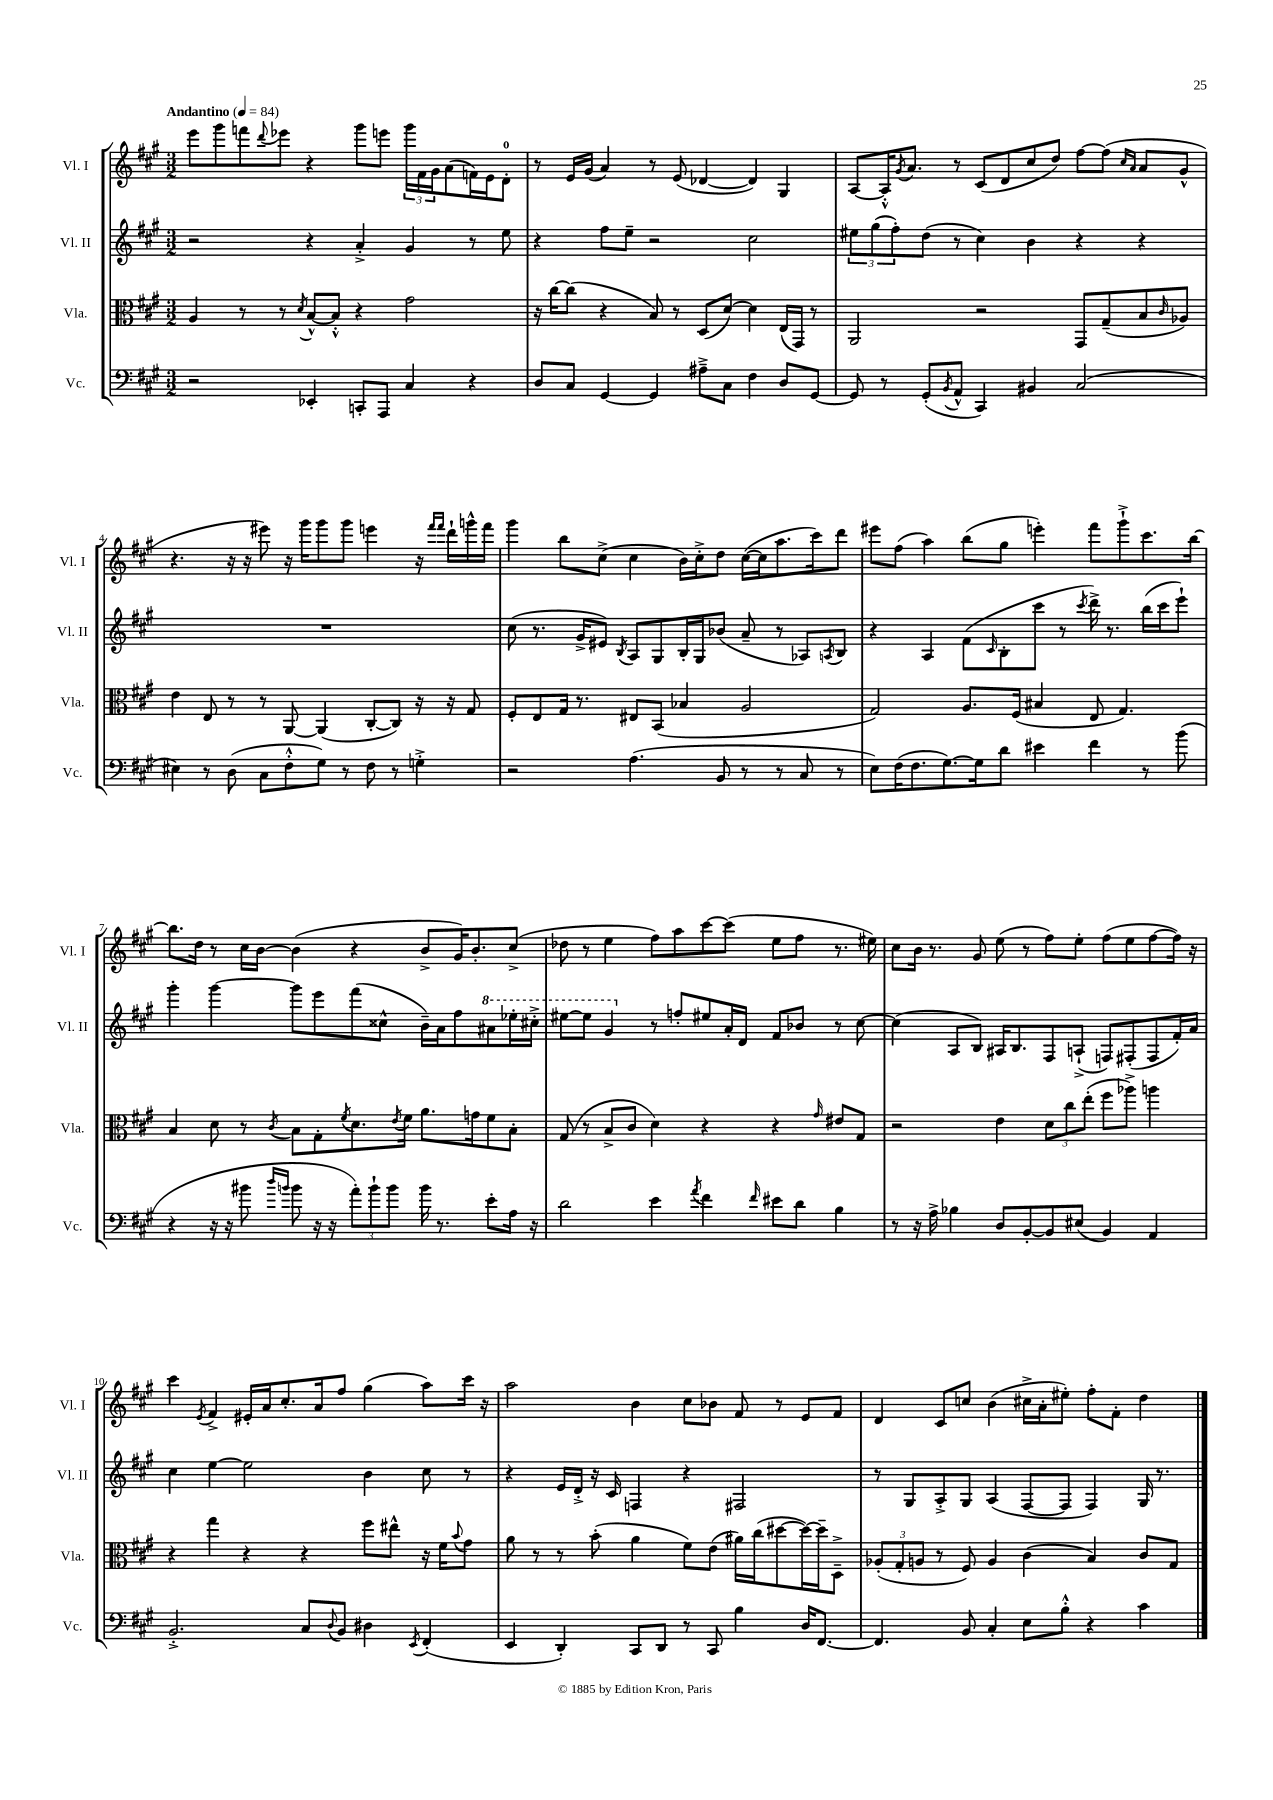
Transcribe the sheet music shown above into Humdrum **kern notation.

**kern	**kern	**kern	**kern
*staff4	*staff3	*staff2	*staff1
*clefF4	*clefC3	*clefG2	*clefG2
*k[f#c#g#]	*k[f#c#g#]	*k[f#c#g#]	*k[f#c#g#]
*M3/2	*M3/2	*M3/2	*M3/2
*MM84	*MM84	*MM84	*MM84
2r	4A	2r	8eee
.	.	.	8ggg#
.	8r	.	8fff
.	.	.	8qqddd
.	8r	.	8eee-
.	8qd	.	.
4EE-'	[8B^^	4r	4r
.	8B'^^]	.	.
8CC'	4r	4a'^	8ggg#
8AAA	.	.	8eee
4C#	2g#	4g#	24ggg#
.	.	.	24f#
.	.	.	24g#
.	.	.	(8a
4r	.	8r	16f)
.	.	.	16e
.	.	8ee	8d'
=	=	=	=
8D	16r	4r	8r
.	[16cc#	.	.
8C#	(8cc#]	.	16e
.	.	.	(16g#
[4GG#	4r	8ff#	4a)
.	.	8ee~	.
4GG#]	8B)	2r	8r
.	8r	.	(8e
8A#~^	(8D	.	[4d-
8C#	[8d)	.	.
4F#	4d]	2cc#	4d-])
8D	(16E	.	4G#
.	16GG#)	.	.
[8GG#	8r	.	.
=	=	=	=
8GG#]	2AA	12ee#	[8A
.	.	(12gg#	.
8r	.	.	16A'^^]
.	.	12ff#')	.
.	.	.	8qg#
.	.	.	8.a
(8GG#'	.	(8dd	.
8qBB	.	.	.
8AA^^	.	8r	8r
4CC#)	2r	4cc#)	(8c#
.	.	.	8d
4BB#	.	4b	8cc#
.	.	.	8dd)
(2C#	8GG#	4r	[8ff#
.	(8G#~	.	(8ff#]
.	.	.	16qqcc#
.	.	.	16qqa
.	8B	4r	8a
.	16qqc#	.	.
.	8A-)	.	8g#^^
=	=	=	=
4E#)	4e	1.r	4.r
8r	8E	.	.
(8D	8r	.	16r
.	.	.	16r
8C#	8r	.	8eee#)
8F#'^^	[8AA	.	16r
.	.	.	16ggg#
8G#)	(4AA]	.	8ggg#
8r	.	.	8ggg#
8F#	[8C#'	.	4eee
8r	8C#])	.	.
4G'^	16r	.	16r
.	.	.	16qqfff#
.	.	.	16qqfff#
.	16r	.	16ddd`
.	8G#	.	16ggg^^
.	.	.	16fff#
=	=	=	=
2r	8F#'	(8cc#	4ggg#
.	8E	8.r	.
.	16G#	.	8bb
.	8.r	16g#^	.
.	.	8e#)	(8cc#^
.	.	8qB	.
(4.A	8E#	8A	4cc#
.	(8BB	8G#	.
.	4B-	16B'	16b)
.	.	16G#	16cc#'^
8BB	.	(8b-	8dd
8r	2A	8a~	([16cc#
.	.	.	16cc#]
8r	.	8r	8.aa
8C#	.	8A-)	.
.	.	.	16ccc#)
.	.	8qA	.
8r	.	8B	8ddd
=	=	=	=
8E)	2G#)	4r	8eee#
(16F#	.	.	(8ff#
8.F#	.	.	.
.	.	4A	4aa)
[8.G#)	.	.	.
.	8.A	(8f#	(8bb
16G#]	.	.	.
.	.	16qqc#	.
8d	.	8B'	8gg#
.	(16F#	.	.
4e#	4B#	8ccc#	4eee')
.	.	8r	.
.	.	8qccc#	.
4f#	8E	16ddd^)	8fff#
.	.	8.r	.
.	4.G#)	.	8ggg#`^
8r	.	(16bb	8.ccc#
.	.	16ccc#	.
(8b	.	8eee`)	.
.	.	.	[16bb
=	=	=	=
4r	4B	4ggg#'	8.bb]
.	.	.	16dd
16r	8d	[4ggg#	8r
16r	.	.	.
8b#	8r	.	16cc#
.	.	.	[16b
16qqdd	.	.	.
16qqb	8qc#	.	.
8b	8B	8ggg#]	(4b]
16r	8G#'	8eee	.
16r	.	.	.
.	8qf#	.	.
12a')	8.d	(8fff#	4r
12b`	.	.	.
.	.	8cc##^^	.
12b	.	.	.
.	8qe	.	.
.	16f#	.	.
16b	8.a	16b~)	8b^
8.r	.	16a	.
.	.	8ff#	16g#)
.	16g	.	8.b'
8e'	8f#	8aa#	.
16A	8B'	16eee-'	(8cc#^
16r	.	16ccc#'^	.
=	=	=	=
2d	(8G#	[8eee#	8dd-
.	8r	8eee#]	8r
.	8B^	4gg#	4ee
.	8c#	.	.
4e	4d)	8r	8ff#)
.	.	8ff'	8aa
8qa	.	.	.
4f#	4r	8ee#	[8ccc#
.	.	16a'	(8ccc#]
.	.	16d	.
16qqf#	.	.	.
8e#	4r	8f#	8ee
8d	.	8b-	8ff#
.	16qqg#	.	.
4B	8e#	8r	8.r
.	8G#	[8cc#	.
.	.	.	16ee#)
=	=	=	=
8r	2r	(4cc#]	8cc#
16r	.	.	16b
16A^	.	.	8.r
4B-	.	8A	.
.	.	8B)	8g#
8D	4e	16A#	(8ee
.	.	8.B	.
[8BB'	.	.	8r
8BB]	12d	8F#	8ff#)
.	12cc#	.	.
(8E#	.	(8A`^	8ee'
.	(12ee'	.	.
4BB)	8ff#	8F)	(8ff#
.	8aa-^)	(8F#'	8ee
4AA	4aa	8F#	[8ff#
.	.	16f#')	16ff#])
.	.	16a	16r
=	=	=	=
2.BB'^	4r	4cc#	4ccc#
.	.	.	8qe
.	4gg#	[4ee	4f#^
.	4r	2ee]	16e#'
.	.	.	16a
.	.	.	8.cc#'
8C#	4r	.	.
.	.	.	16a
8qqD	.	.	.
8BB	.	.	8ff#
4D#	8ff#	4b	(4gg#
.	8ee#^^	.	.
8qEE	.	.	.
(4FF#'	16r	8cc#	8aa)
.	16f#	.	.
.	8qqb	.	.
.	8g#	8r	16ccc#
.	.	.	16r
=	=	=	=
4EE	8a	4r	2aa
.	8r	.	.
4DD')	8r	16e	.
.	.	16d'^	.
.	(8b'	16r	.
.	.	16c#	.
8CC#	4a	4F	4b
8DD	.	.	.
8r	8f#)	4r	8cc#
8CC#	(8e	.	8b-
4B	16a#)	2F#	8f#
.	(16cc#	.	.
.	[8dd#	.	8r
16D	16dd#_)	.	8e
[8.FF#	16dd#~]	.	.
.	8D~^	.	8f#
=	=	=	=
4.FF#]	(12A-'	8r	4d
.	12G#'	.	.
.	.	8G#	.
.	12A	.	.
.	8r	8A'^	8c#
8BB	8F#)	8G#	8cc
4C#'	4A	(4A	(4b
8E	(4c#	[8F#	16cc#^
.	.	.	16a'
8B'^^	.	8F#]	8ee#')
4r	4B)	4F#)	8ff#'
.	.	.	8f#'
4c#	8c#	16G#	4dd
.	.	8.r	.
.	8G#	.	.
==	==	==	==
*-	*-	*-	*-
